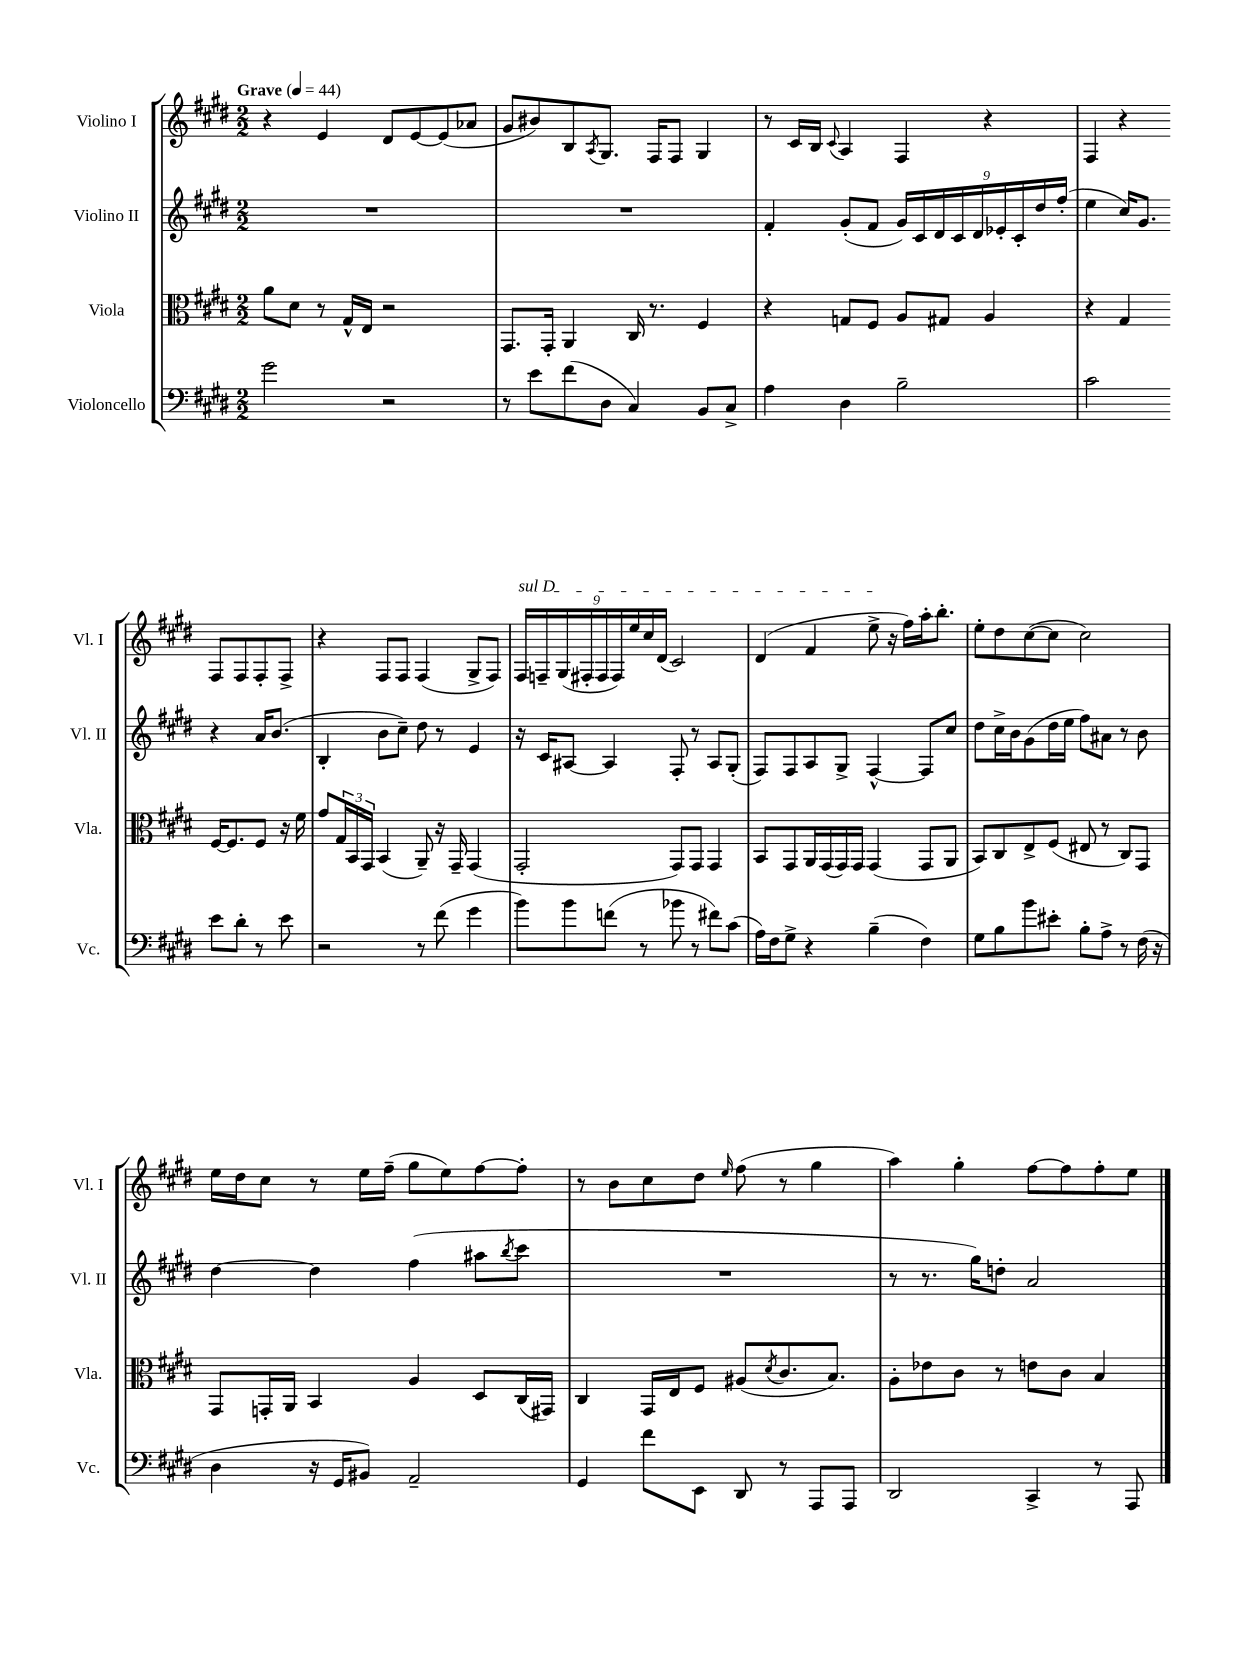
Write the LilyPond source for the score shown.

<<
\new StaffGroup <<
\new Staff = "s0" \with { instrumentName = "Violino I" shortInstrumentName = "Vl. I" } {
    \clef treble \key e \major \numericTimeSignature \time 2/2 \tempo "Grave" 4 = 44
    r4 e'4 dis'8 e'8~ e'8( aes'8 |
    gis'8 bis'8) b8 \acciaccatura { a8 } gis8. fis16 fis8 gis4 |
    r8 cis'16 b16 \appoggiatura { cis'8 } a4 fis4 r4 |
    fis4 r4 fis8 fis8 fis8-. fis8-> |
    r4 fis8 fis8 fis4( gis8-> fis8) |
    \tuplet 9/8 { \once \override TextSpanner.bound-details.left.text = \markup { \italic "sul D" } fis16\startTextSpan f16-- gis16( fis16-. fis16 fis16) e''16 cis''16 dis'16( } cis'2) |
    dis'4( fis'4 e''8->\stopTextSpan r16 fis''16) a''16-. b''8.-. |
    e''8-. dis''8 cis''8~( cis''8 cis''2) |
    e''16 dis''16 cis''8 r8 e''16 fis''16--( gis''8 e''8) fis''8~ fis''8-. |
    r8 b'8 cis''8 dis''8 \grace { e''16 } fis''8( r8 gis''4 |
    a''4) gis''4-. fis''8~ fis''8 fis''8-. e''8 \bar "|." |
}
\new Staff = "s1" \with { instrumentName = "Violino II" shortInstrumentName = "Vl. II" } {
    \clef treble \key e \major \numericTimeSignature \time 2/2
    R1 |
    R1 |
    fis'4-. gis'8-.( fis'8 \tuplet 9/8 { gis'16) cis'16 dis'16 cis'16 dis'16 ees'16-. cis'16-. dis''16 fis''16-.( } |
    e''4 cis''16) gis'8. r4 a'16 b'8.( |
    b4-. b'8 cis''8--) dis''8 r8 e'4 |
    r16 cis'16 ais8~ ais4 fis8-. r8 ais8 gis8-.( |
    fis8) fis8 a8 gis8-> fis4~-^ fis8 cis''8 |
    dis''8 cis''16-> b'16 gis'8( dis''16 e''16 fis''8) ais'8 r8 b'8 |
    dis''4~ dis''4 fis''4( ais''8 \acciaccatura { b''8 } cis'''8 |
    R1 |
    r8 r8. gis''16) d''8-. a'2 \bar "|." |
}
\new Staff = "s2" \with { instrumentName = "Viola" shortInstrumentName = "Vla." } {
    \clef alto \key e \major \numericTimeSignature \time 2/2
    a'8 dis'8 r8 gis16-^ e16 r2 |
    gis,8. gis,16-. a,4 cis16 r8. fis4 |
    r4 g8 fis8 a8 gis8 a4 |
    r4 gis4 fis16~ fis8. fis8 r16 fis'16 |
    gis'8 \tuplet 3/2 { gis16 b,16 gis,16 } b,4( a,8--) r16 gis,16-- gis,4( |
    gis,2-. gis,8) gis,8 gis,4 |
    b,8 gis,8 a,16 gis,16( gis,16) gis,16 gis,4( gis,8 a,8 |
    b,8) cis8 e8-> fis8( eis8 r8 cis8) gis,8 |
    gis,8 g,16-. a,16 b,4 a4 dis8 cis16( gis,16) |
    cis4 gis,16 e16 fis8 ais8( \acciaccatura { dis'8 } cis'8. b8.) |
    a8-. ees'8 cis'8 r8 e'8 cis'8 b4 \bar "|." |
}
\new Staff = "s3" \with { instrumentName = "Violoncello" shortInstrumentName = "Vc." } {
    \clef bass \key e \major \numericTimeSignature \time 2/2
    gis'2 r2 |
    r8 e'8 fis'8( dis8 cis4) b,8 cis8-> |
    a4 dis4 b2-- |
    cis'2 e'8 dis'8-. r8 e'8 |
    r2 r8 fis'8( gis'4 |
    b'8) b'8 f'8( r8 bes'8 r8 fis'8) cis'8( |
    a16) fis16 gis8-> r4 b4--( fis4) |
    gis8 b8 b'8 eis'8-. b8-. a8-> r8 fis16( r16 |
    dis4 r16 gis,16 bis,8) a,2-- |
    gis,4 fis'8 e,8 dis,8 r8 a,,8 a,,8 |
    dis,2 cis,4-> r8 a,,8 \bar "|." |
}
>>
>>
\layout { \context { \Score \remove "Bar_number_engraver" } }
